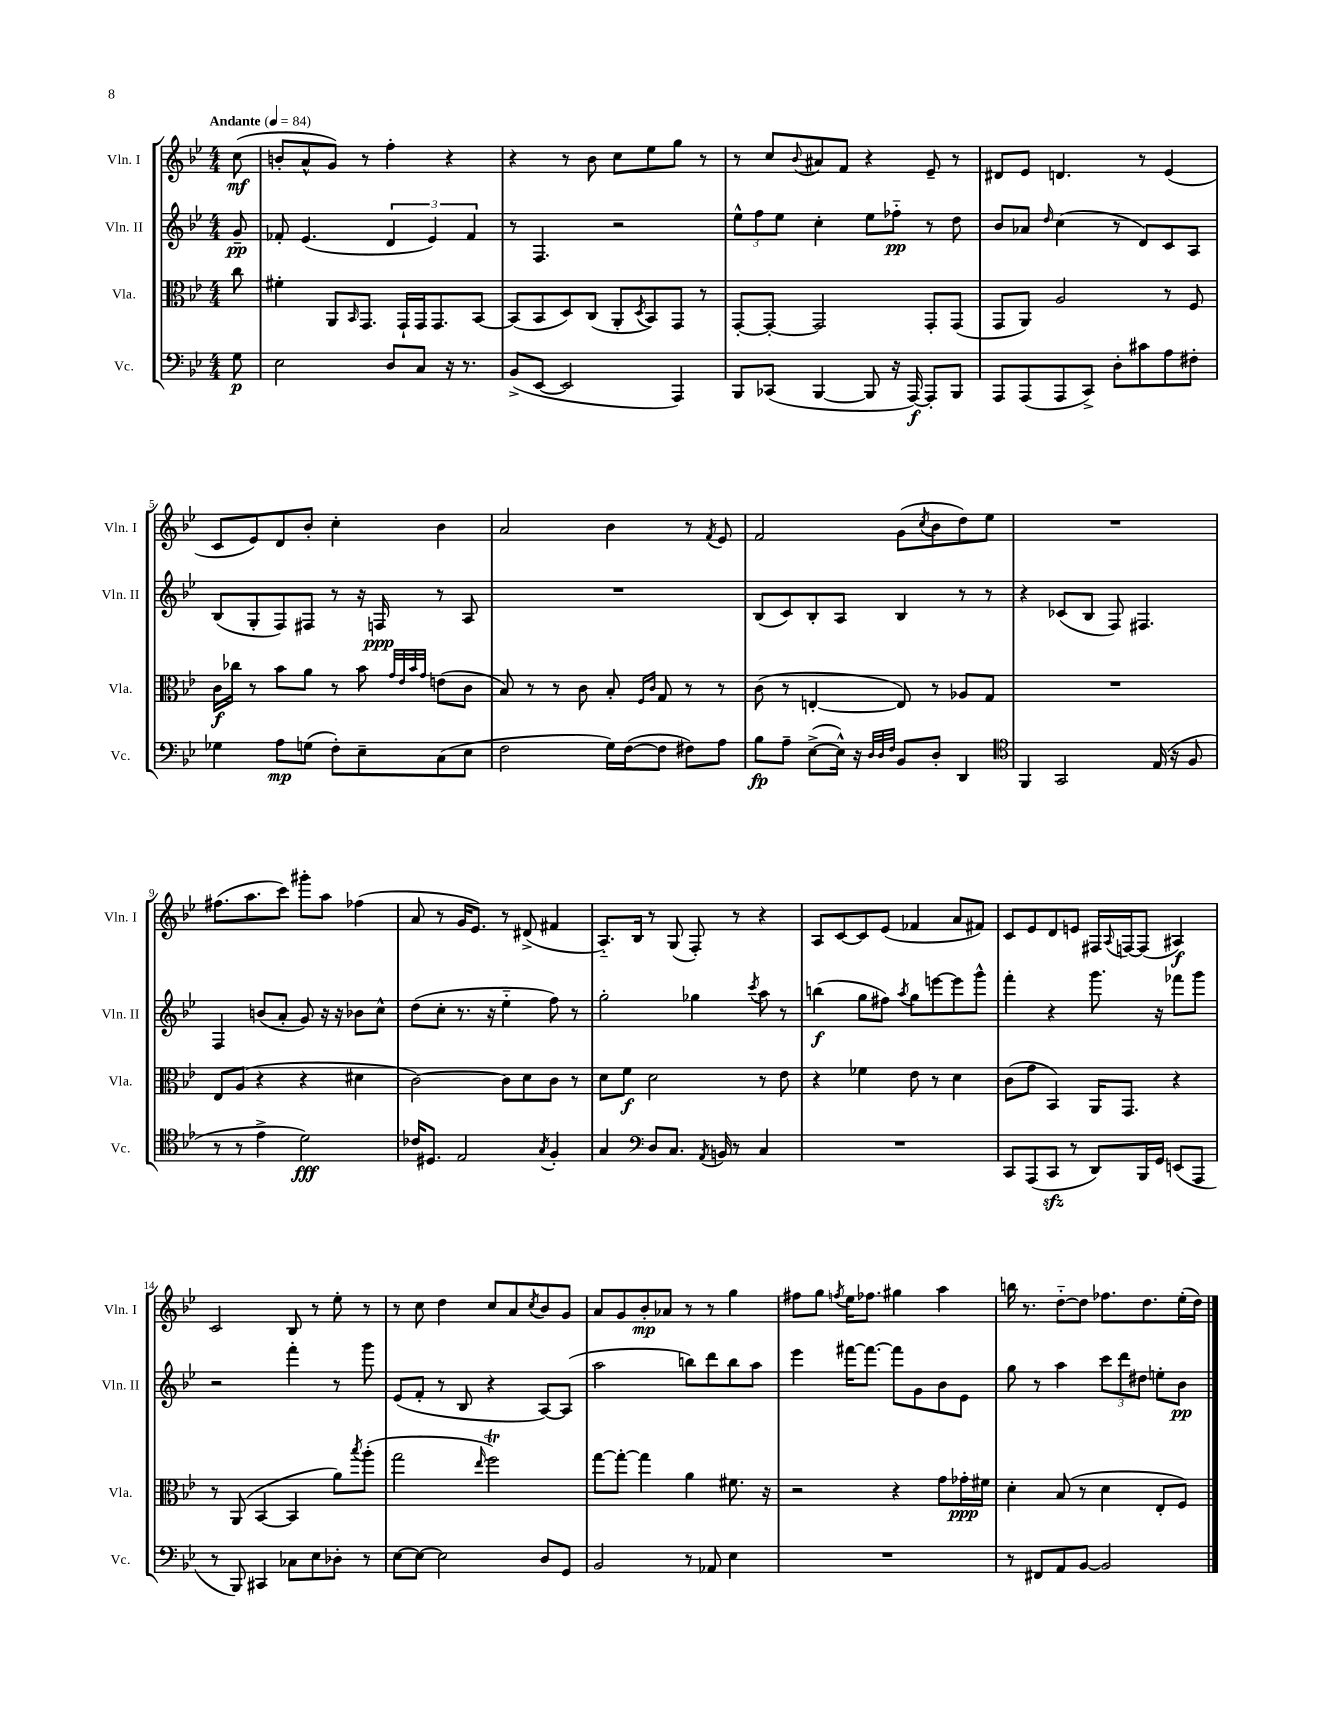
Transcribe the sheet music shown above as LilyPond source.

<<
\new StaffGroup <<
\new Staff = "s0" \with { instrumentName = "Vln. I" shortInstrumentName = "Vln. I" } {
    \clef treble \key bes \major \numericTimeSignature \time 4/4 \partial 8 \tempo "Andante" 4 = 84
    c''8\mf( |
    b'8-. a'8-^ g'8) r8 f''4-. r4 |
    r4 r8 bes'8 c''8 ees''8 g''8 r8 |
    r8 c''8 \appoggiatura { bes'8 } ais'8 f'8 r4 ees'8-- r8 |
    dis'8 ees'8 d'4. r8 ees'4( |
    c'8 ees'8) d'8 bes'8-. c''4-. bes'4 |
    a'2 bes'4 r8 \acciaccatura { f'8 } ees'8 |
    f'2 g'8( \acciaccatura { c''8 } bes'8 d''8) ees''8 |
    R1 |
    fis''8.( a''8. c'''8) gis'''8-. a''8 fes''4( |
    a'8 r8 g'16 ees'8.) r8 dis'8->( fis'4 |
    a8.-_) bes16 r8 g8( f8-.) r8 r4 |
    a8 c'8~ c'8 ees'8( fes'4 a'8 fis'8) |
    c'8 ees'8 d'8 e'8 fis16 \appoggiatura { a8 } f16~ f8( ais4\f) |
    c'2 bes8 r8 ees''8-. r8 |
    r8 c''8 d''4 c''8 a'8 \acciaccatura { c''8 } bes'8 g'8 |
    a'8 g'8 bes'8-.\mp aes'8 r8 r8 g''4 |
    fis''8 g''8 \acciaccatura { f''8 } ees''16 fes''8. gis''4 a''4 |
    b''16 r8. d''8~-_ d''8 fes''8. d''8. ees''16-.( d''16) \bar "|." |
}
\new Staff = "s1" \with { instrumentName = "Vln. II" shortInstrumentName = "Vln. II" } {
    \clef treble \key bes \major \numericTimeSignature \time 4/4 \partial 8
    g'8--\pp |
    fes'8-. ees'4.( \tuplet 3/2 { d'4 ees'4) fes'4 } |
    r8 f4. r2 |
    \tuplet 3/2 { ees''8-^ f''8 ees''8 } c''4-. ees''8 fes''8-_\pp r8 d''8 |
    bes'8 aes'8 \grace { d''16 } c''4( r8 d'8) c'8 a8 |
    bes8( g8-. f8) fis8 r8 r16 f16\ppp r8 a8 |
    R1 |
    bes8( c'8) bes8-. a8 bes4 r8 r8 |
    r4 ces'8( bes8 f8) fis4. |
    f4 b'8( a'8-. g'8) r16 r16 bes'8 c''8-^ |
    d''8( c''8-. r8. r16 ees''4-_ f''8) r8 |
    g''2-. ges''4 \acciaccatura { c'''8 } a''8 r8 |
    b''4\f( g''8 fis''8) \acciaccatura { a''8 } g''8 e'''8~ e'''8 g'''8-^ |
    f'''4-. r4 g'''8. r16 fes'''8 g'''8 |
    r2 f'''4-. r8 g'''8 |
    ees'8( f'8-. r8 bes8 r4 a8~) a8( |
    a''2 b''8) d'''8 b''8 a''8 |
    ees'''4 fis'''16~ fis'''8.~ fis'''8 g'8 bes'8 ees'8 |
    g''8 r8 a''4 \tuplet 3/2 { c'''8 d'''8 dis''8 } e''8-. bes'8\pp \bar "|." |
}
\new Staff = "s2" \with { instrumentName = "Vla." shortInstrumentName = "Vla." } {
    \clef alto \key bes \major \numericTimeSignature \time 4/4 \partial 8
    c''8 |
    fis'4-. a,8 \grace { bes,16 } g,8. g,16-! g,16 g,8. bes,8~ |
    bes,8( bes,8 d8) c8( a,8-. \acciaccatura { d8 } bes,8) g,8 r8 |
    g,8~-. g,8~-. g,2 g,8-. g,8( |
    g,8 a,8) a2 r8 f8 |
    c'16\f ces''16 r8 bes'8 a'8 r8 bes'8 \grace { g'32 ees'32 bes'32 g'32 } e'8( c'8 |
    bes8) r8 r8 c'8 bes8-. \grace { f16 c'16 } g8 r8 r8 |
    c'8( r8 e4~-. e8) r8 aes8 g8 |
    R1 |
    ees8 a8( r4 r4 dis'4 |
    c'2~) c'8 d'8 c'8 r8 |
    d'8 f'8\f d'2 r8 ees'8 |
    r4 fes'4 ees'8 r8 d'4 |
    c'8( g'8 bes,4) a,16 g,8. r4 |
    r8 a,8( bes,4~ bes,4 a'8) \acciaccatura { bes''8 } a''8-.( |
    g''2 \grace { ees''16 } f''2\trill) |
    g''8~ g''8~-. g''4 a'4 fis'8. r16 |
    r2 r4 g'8 ges'16-.\ppp fis'16 |
    d'4-. bes8( r8 d'4 ees8-. f8) \bar "|." |
}
\new Staff = "s3" \with { instrumentName = "Vc." shortInstrumentName = "Vc." } {
    \clef bass \key bes \major \numericTimeSignature \time 4/4 \partial 8
    g8\p |
    ees2 d8 c8 r16 r8. |
    bes,8->( ees,8~ ees,2 a,,4) |
    bes,,8 ces,8( bes,,4~ bes,,8 r16 a,,16~\f) a,,8-. bes,,8 |
    a,,8 a,,8( a,,8 c,8->) d8-. cis'8 a8 fis8-. |
    ges4 a8\mp g8( f8-.) ees8-- c8( ees8 |
    f2 g16) f16~( f8 fis8) a8 |
    bes8\fp a8-- ees8~->( ees16-^) r16 \grace { d32 d32 f32 } bes,8 d8-. d,4 |
    \clef tenor f,4 g,2 ees16( r16 f8 |
    r8 r8 ees'4-> d'2\fff) |
    ces'16 dis8. ees2 \acciaccatura { g8 } f4-. |
    g4 \clef bass d8 c8. \acciaccatura { a,8 } b,16 r8 c4 |
    R1 |
    c,8 a,,8( c,8\sfz r8 d,8) bes,,16 g,16 e,8( a,,8 |
    r8 bes,,8) cis,4 ces8 ees8 des8-. r8 |
    ees8~ ees8~ ees2 d8 g,8 |
    bes,2 r8 aes,8 ees4 |
    R1 |
    r8 fis,8 a,8 bes,8~ bes,2 \bar "|." |
}
>>
>>
